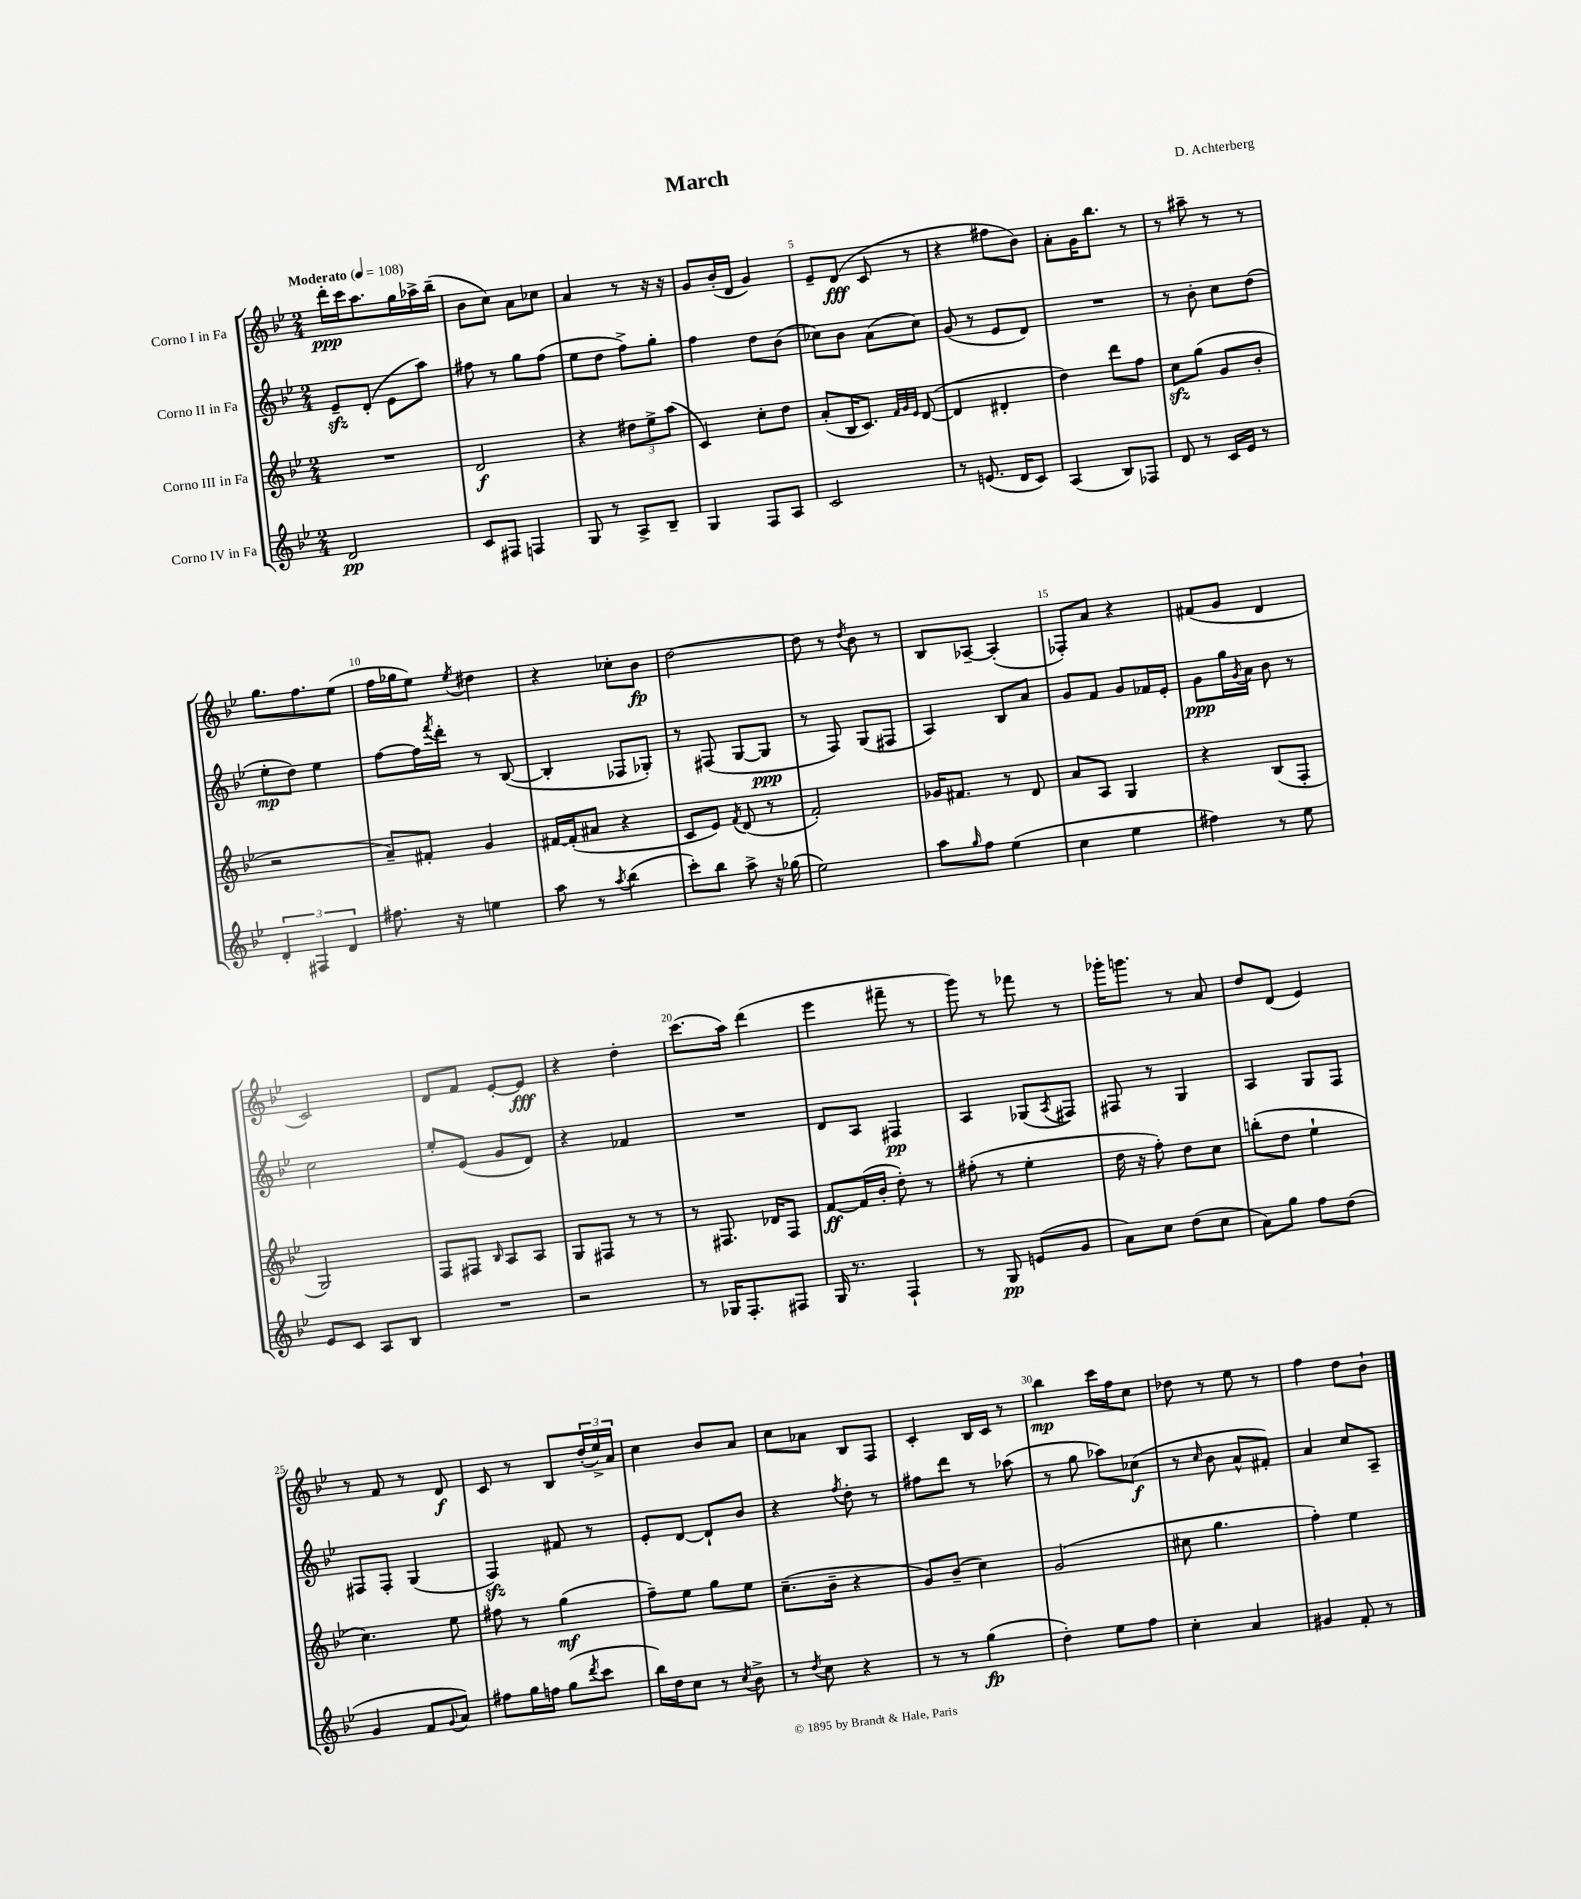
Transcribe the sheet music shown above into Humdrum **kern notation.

**kern	**kern	**kern	**kern
*staff4	*staff3	*staff2	*staff1
*clefG2	*clefG2	*clefG2	*clefG2
*k[b-e-]	*k[b-e-]	*k[b-e-]	*k[b-e-]
*M2/4	*M2/4	*M2/4	*M2/4
*MM108	*MM108	*MM108	*MM108
2d	2r	8e-~	16ddd'
.	.	.	16ccc
.	.	(8d'	8.aa
.	.	8e-	.
.	.	.	16gg
.	.	8aa)	16aa-^
.	.	.	(16bb-~
=	=	=	=
8c	2d	8ff#	8b-
8F#	.	8r	8cc)
4F	.	8gg	8a
.	.	(8ff#	8cc-
=	=	=	=
8G	4r	8ee-	4a
8r	.	8dd	.
8A^	12dd#	8ff^)	8r
.	12ee-^	.	.
8B-~	.	8gg'	16r
.	(12aa	.	.
.	.	.	16r
=	=	=	=
4G	4c)	4ff	8g
.	.	.	(16b-'
.	.	.	16d
8F	8cc'	8dd	4g)
8A	8dd	(8b-	.
=	=	=	=
2c	(8a'	8cc-)	8e-~
.	16B-	8b-	(8d
.	8.c)	.	.
.	.	(8a	8c
.	32qqf	.	.
.	32qqg	.	.
.	32qqe-	.	.
.	([8d	8cc-)	8r
=	=	=	=
8r	4d]	(8g	4r
(8.e	.	8r	.
.	4d#'	8e-	8ff#
16d	.	.	.
8c)	.	8d)	8b-)
=	=	=	=
(4A	4dd)	2r	8a'
.	.	.	16g
.	.	.	8.bb-
8B-)	8ddd	.	.
8F-	8ff	.	8r
=	=	=	=
8d	8cc	8r	8r
8r	(8gg	8b-'	8aa#~
16c	8g	8cc	8r
16e-	.	.	.
8r	8b-'	(8dd	8r
=	=	=	=
6d'	2r	8ee-'	8.gg
.	.	8dd)	.
6F#	.	.	.
.	.	.	8.ff
.	.	4ee-	.
6d	.	.	.
.	.	.	(8ee-
=	=	=	=
8.ff#	8a~)	[8ff	16ff
.	.	.	16gg-
.	8f#'	16ff]	8ee-)
.	.	8qfff	.
16r	.	16ddd'	.
.	.	.	8qee-
4ee	4g	8r	4dd#
.	.	([8B-	.
=	=	=	=
8aa	[16f#	4B-']	4r
.	(16f#']	.	.
8r	8a#	.	.
8qaa	.	.	.
(4bb-	4r	8F-	8cc-'
.	.	8G-')	8b-
=	=	=	=
8ccc')	8c	8r	[2dd
8bb-	8e-)	(8F#	.
.	8qf	.	.
8aa^	(8d	[8G	.
16r	8r	8G]	.
(16gg-	.	.	.
=	=	=	=
2ee-)	2f')	8r	8dd]
.	.	8F)	8r
.	.	.	8qdd
.	.	(8G	8b-
.	.	8F#	8r
=	=	=	=
8aa	16g-	4A)	8B-
.	8.f#	.	.
16qqgg	.	.	.
8ff	.	.	[8A-~
(4ee-	8r	8B-	(4A-']
.	8d	8a	.
=	=	=	=
4cc	8a	8g	8F-')
.	8A	8f	8a
4ee-	4G	8g	4r
.	.	16f-	.
.	.	16e-'	.
=	=	=	=
4ff#)	4r	8g	(8f#
.	.	16gg	8g
.	.	8qg	.
.	.	16a	.
8r	(8B-	8b-	4d
8ee-	8F'	8r	.
=	=	=	=
8e-	2G)	2cc	2c)
8c	.	.	.
8A	.	.	.
8B-	.	.	.
=	=	=	=
2r	8F	8ee-'	8d
.	8F#	(8e-	8f
.	16qqB-	.	.
.	8A	8g	[8e-'
.	8A	8d)	8e-]
=	=	=	=
2r	8G	4r	4r
.	8F#	.	.
.	8r	4f-	4dd'
.	8r	.	.
=	=	=	=
8r	8r	2r	(8.ccc
16G-	8.F#	.	.
8.F'	.	.	16aa)
.	.	.	(4ddd
.	16d-	.	.
8F#	8F#	.	.
=	=	=	=
16G	[8f	8d	4eee-
8.r	.	.	.
.	(16f]	8A	.
.	16b-'	.	.
4F`	8dd')	4F#	8fff#~
.	8r	.	8r
=	=	=	=
8r	(8ff#'	4A	8ggg)
8G	8r	.	8r
(8e	4ee-'	(8G-	8fff-
.	.	8qA	.
8g	.	8F#)	8r
=	=	=	=
8a)	16dd	8F#	16ggg-'
.	16r	.	8.ggg
8cc	8ff')	8r	.
(8dd	8dd	4G	8r
8cc	8cc	.	8a
=	=	=	=
8a)	(8bb'	4A	8dd
8gg	8dd	.	(8d
8ff	4ee-`	8G	4e-)
(8dd	.	8F	.
=	=	=	=
4g	4.cc)	8F#	8r
.	.	8F#'	8f
8f	.	(4G	8r
8qqg	.	.	.
8a)	8ee-	.	8d
=	=	=	=
8ff#	8ff#	4F)	8c
16gg	8r	.	8r
16ff	.	.	.
(8gg	(4gg	8f#	8B-
8qddd	.	.	.
8ccc	.	8r	(24dd'
.	.	.	24ee-^)
.	.	.	24a
=	=	=	=
16bb-)	8ff~)	8e-'	4cc
16dd	.	.	.
8cc	8ee-	[8d	.
8r	8gg	8d`]	8b-
8qcc	.	.	.
8b-^	8ee-	8b-	8a
=	=	=	=
8r	(8.cc~	4r	8cc
8qdd	.	.	.
8cc	.	.	8a-
.	16b-~	.	.
.	.	8qff	.
4r	4r	8dd'	8B-
.	.	8r	8F
=	=	=	=
8r	8g)	8ff#	4c'
8r	(8b-~	8ddd	.
(4gg	4cc)	8r	16B-
.	.	.	16c
.	.	(8aa-	8r
=	=	=	=
4dd')	(2g	8r	4bb-
.	.	8gg	.
8ee-	.	8aa-)	16ccc
.	.	.	16ff
8ff	.	(8cc-	8cc
=	=	=	=
4cc'	8cc#	8r	8dd-
.	.	16qqcc	.
.	4.gg	8b-	8r
4a	.	8a^^	8ee-
.	.	8f#')	8r
=	=	=	=
4g#	4ff')	4a	4ff
8f'	4ee-	8cc	8dd
8r	.	8A~	8b-`
==	==	==	==
*-	*-	*-	*-
